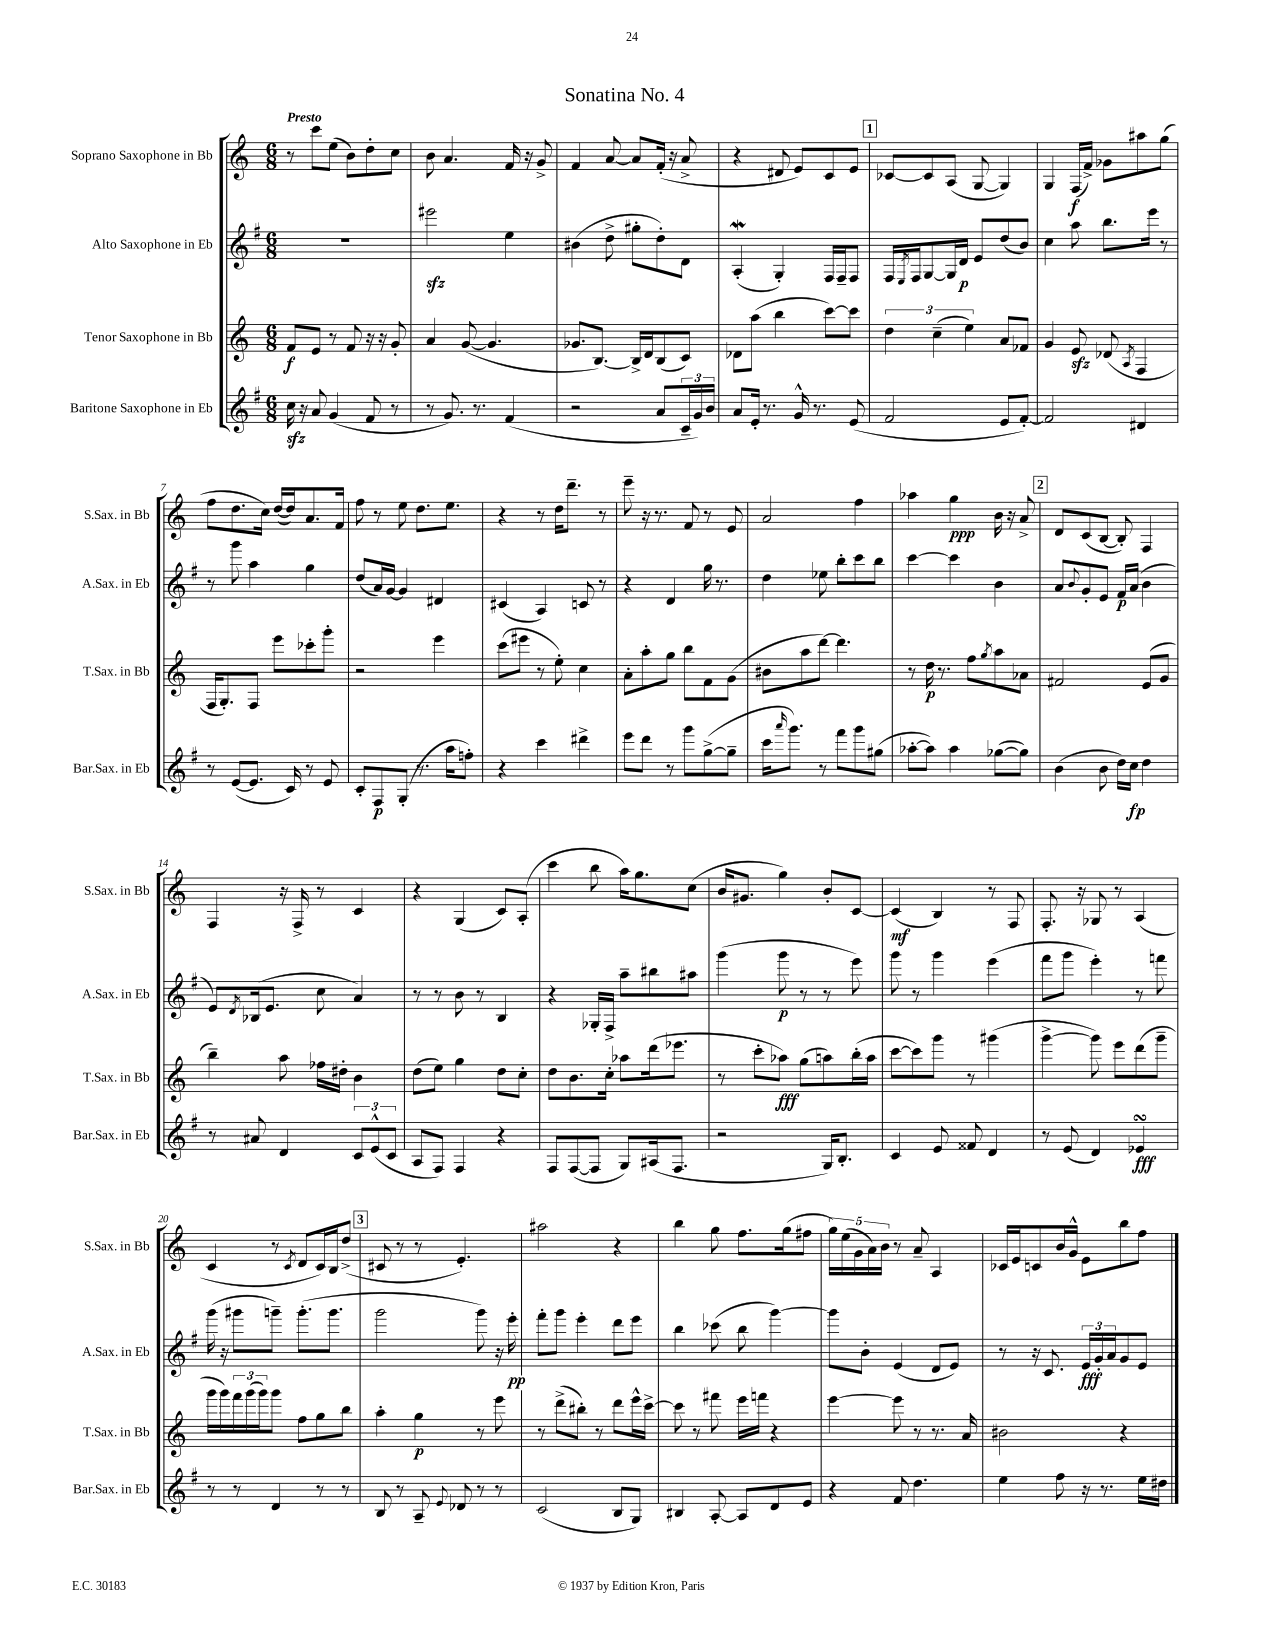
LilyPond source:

\header { title = "Sonatina No. 4" }
<<
\new StaffGroup <<
\new Staff = "s0" \with { instrumentName = "Soprano Saxophone in Bb" shortInstrumentName = "S.Sax. in Bb" } {
    \clef treble \key c \major \numericTimeSignature \time 6/8 \tempo "Presto"
    r8 c'''8 e''8( b'8) d''8-. c''8 |
    b'8 a'4. f'16 r16 g'8-> |
    f'4 a'8~ a'8 f'16-.( r16 a'8-> |
    r4 dis'8 e'8) c'8 e'8 |
    \mark \markup { \box "1" } ces'8~ ces'8 a8( g8~ g4) |
    g4 f16\f( f'16->) ges'8 ais''8 g''8( |
    f''8 d''8. c''16) d''16~( d''16) a'8. f'16 |
    f''8 r8 e''8 d''8. e''8. |
    r4 r8 d''16 d'''8.-- r8 |
    e'''8-- r16 r8. f'8 r8 e'8 |
    a'2 f''4 |
    aes''4 g''4\ppp b'16 r16 a'8-> |
    \mark \markup { \box "2" } d'8 c'8( b8~ b8-.) f4 |
    f4 r16 f16-> r8 c'4 |
    r4 g4( c'8) a8-.( |
    c'''4 b''8 a''16) g''8. c''8( |
    b'16 gis'8. g''4) b'8-. c'8~ |
    c'4\mf( b4) r8 f8 |
    f8.-. r16 ges8 r8 a4( |
    c'4 r8 \acciaccatura { c'8 } d'8 c'16) b16 d''8->( |
    \mark \markup { \box "3" } cis'8 r8 r8 e'4.-.) |
    ais''2 r4 |
    b''4 g''8 f''8. g''16( fis''8 |
    \tuplet 5/4 { g''16) e''16( g'16 a'16) b'16 } r8 a'8-- a4 |
    ces'16 e'16 c'8 b'16 g'16-^ e'8 b''8 f''8 \bar "|." |
}
\new Staff = "s1" \with { instrumentName = "Alto Saxophone in Eb" shortInstrumentName = "A.Sax. in Eb" } {
    \clef treble \key g \major \numericTimeSignature \time 6/8
    R2. |
    eis'''2\sfz e''4 |
    bis'4( d''8-> gis''8-. d''8-.) d'8 |
    a4-.\mordent( g4-.) fis16 fis16-- fis8 |
    \mark \markup { \box "1" } fis16 \acciaccatura { e8 } fis16 g8~ g16 d'16\p e'8 d''8( b'8) |
    c''4 a''8 b''8. e'''16 r8 |
    r8 g'''8 a''4 g''4 |
    d''8( a'16) g'16~ g'4 dis'4 |
    cis'4( a4) c'8 r8 |
    r4 d'4 g''16 r8. |
    d''4 ees''8 b''8-. c'''8 b''8 |
    c'''4~ c'''4 b'4 |
    \mark \markup { \box "2" } a'8 \appoggiatura { b'8 } g'8-. e'8 fis'16\p a'16( b'4 |
    e'8) \acciaccatura { d'8 } bes16( e'8. c''8 a'4) |
    r8 r8 b'8 r8 b4 |
    r4 ges16-. fis16-> a''8-- bis''8 ais''8 |
    g'''4( g'''8\p r8 r8 e'''8) |
    g'''8 r8 g'''4 e'''4( |
    fis'''8 g'''8 e'''4-.) r8 f'''8 |
    g'''16( r16 gis'''8 g'''8--) g'''8.-.( g'''8. |
    \mark \markup { \box "3" } g'''2 g'''8) r16 e'''16-.\pp |
    fis'''8-. g'''8 e'''4-. d'''8 e'''8 |
    b''4 ces'''8( b''8 g'''4~) |
    g'''8 b'8-. e'4( d'8 e'8) |
    r8 r16 c'8. \tuplet 3/2 { e'16\fff g'16-. a'16 } g'8 e'8 \bar "|." |
}
\new Staff = "s2" \with { instrumentName = "Tenor Saxophone in Bb" shortInstrumentName = "T.Sax. in Bb" } {
    \clef treble \key c \major \numericTimeSignature \time 6/8
    f'8\f e'8 r8 f'8 r16 r16 g'8-. |
    a'4 g'8~( g'4. |
    ges'8. b8.~) b16-> d'16 b8( c'8) |
    des'8 a''8( b''4 c'''8~) c'''8 |
    \mark \markup { \box "1" } \tuplet 3/2 { d''4 c''4--( e''4) } a'8 fes'8 |
    g'4 e'8\sfz des'8( \acciaccatura { a8 } f4 |
    f16 g8.-.) f8 e'''8 ces'''8-. g'''8-. |
    r2 e'''4 |
    c'''8( eis'''8 r8 e''8-.) c''4 |
    a'8-. a''8-. g''8 b''8 f'8 g'8( |
    bis'8 a''8 d'''8~) d'''4. |
    r8 d''16\p r8. f''8 \acciaccatura { g''8 } a''8 aes'8 |
    \mark \markup { \box "2" } fis'2 e'8( g'8 |
    b''4--) a''8 fes''16 dis''16-. b'4 |
    d''8( e''8) g''4 d''8 c''8-. |
    d''8 b'8. c''16-. aes''8 d'''16( ees'''8. |
    r8 c'''8-. aes''8\fff) g''8( a''8) b''16-.( a''16 |
    c'''8~ c'''8) g'''8 r8 gis'''4( |
    g'''4~-> g'''8) e'''8 d'''8( g'''8-- |
    g'''16 g'''16) \tuplet 3/2 { f'''16 g'''16( g'''16) } g'''8 f''8 g''8 b''8 |
    \mark \markup { \box "3" } a''4-. g''4\p r8 e'''8 |
    r8 d'''8->( bis''8-.) r8 d'''8 e'''16-^ c'''16~-> |
    c'''8 r8 fis'''8 e'''16 f'''16 r4 |
    e'''4~ e'''8 r8 r8. a'16 |
    bis'2 r4 \bar "|." |
}
\new Staff = "s3" \with { instrumentName = "Baritone Saxophone in Eb" shortInstrumentName = "Bar.Sax. in Eb" } {
    \clef treble \key g \major \numericTimeSignature \time 6/8
    c''16\sfz r16 a'8 g'4( fis'8 r8 |
    r8 g'8.) r8. fis'4( |
    r2 a'8 \tuplet 3/2 { c'16-- g'16) b'16 } |
    a'8 e'16-. r8. g'16-^ r8. e'8( |
    \mark \markup { \box "1" } fis'2 e'8 fis'8~-.) |
    fis'2 dis'4 |
    r8 e'8~( e'8. c'16) r8 e'8 |
    c'8-. fis8\p g8-.( r8. a''16 f''8-.) |
    r4 c'''4 dis'''4-> |
    e'''8 d'''8 r8 g'''8 g''8~->( g''8-- |
    c'''16 \grace { a'''16 } g'''8.) r8 fis'''8 g'''8 gis''8( |
    aes''8~-. aes''8) aes''4 ges''8~( ges''8) |
    \mark \markup { \box "2" } b'4( b'8 d''16) c''16\fp d''4 |
    r8 ais'8 d'4 \tuplet 3/2 { c'8 e'8-^( c'8 } |
    a8 fis8) fis4 r4 |
    fis8 fis8~( fis8 g8) ais16( fis8. |
    r2 g16) b8.-. |
    c'4 e'8 fisis'8 d'4 |
    r8 e'8( d'4) ees'4\turn\fff |
    r8 r8 d'4 r8 r8 |
    \mark \markup { \box "3" } b8 r8 a8-- \appoggiatura { e'8 } des'8 r8 r8 |
    c'2( b8 g8) |
    bis4 a8~-. a8 d'8 e'8 |
    r4 fis'8 d''4. |
    e''4 fis''8 r16 r8. e''16 dis''16 \bar "|." |
}
>>
>>
